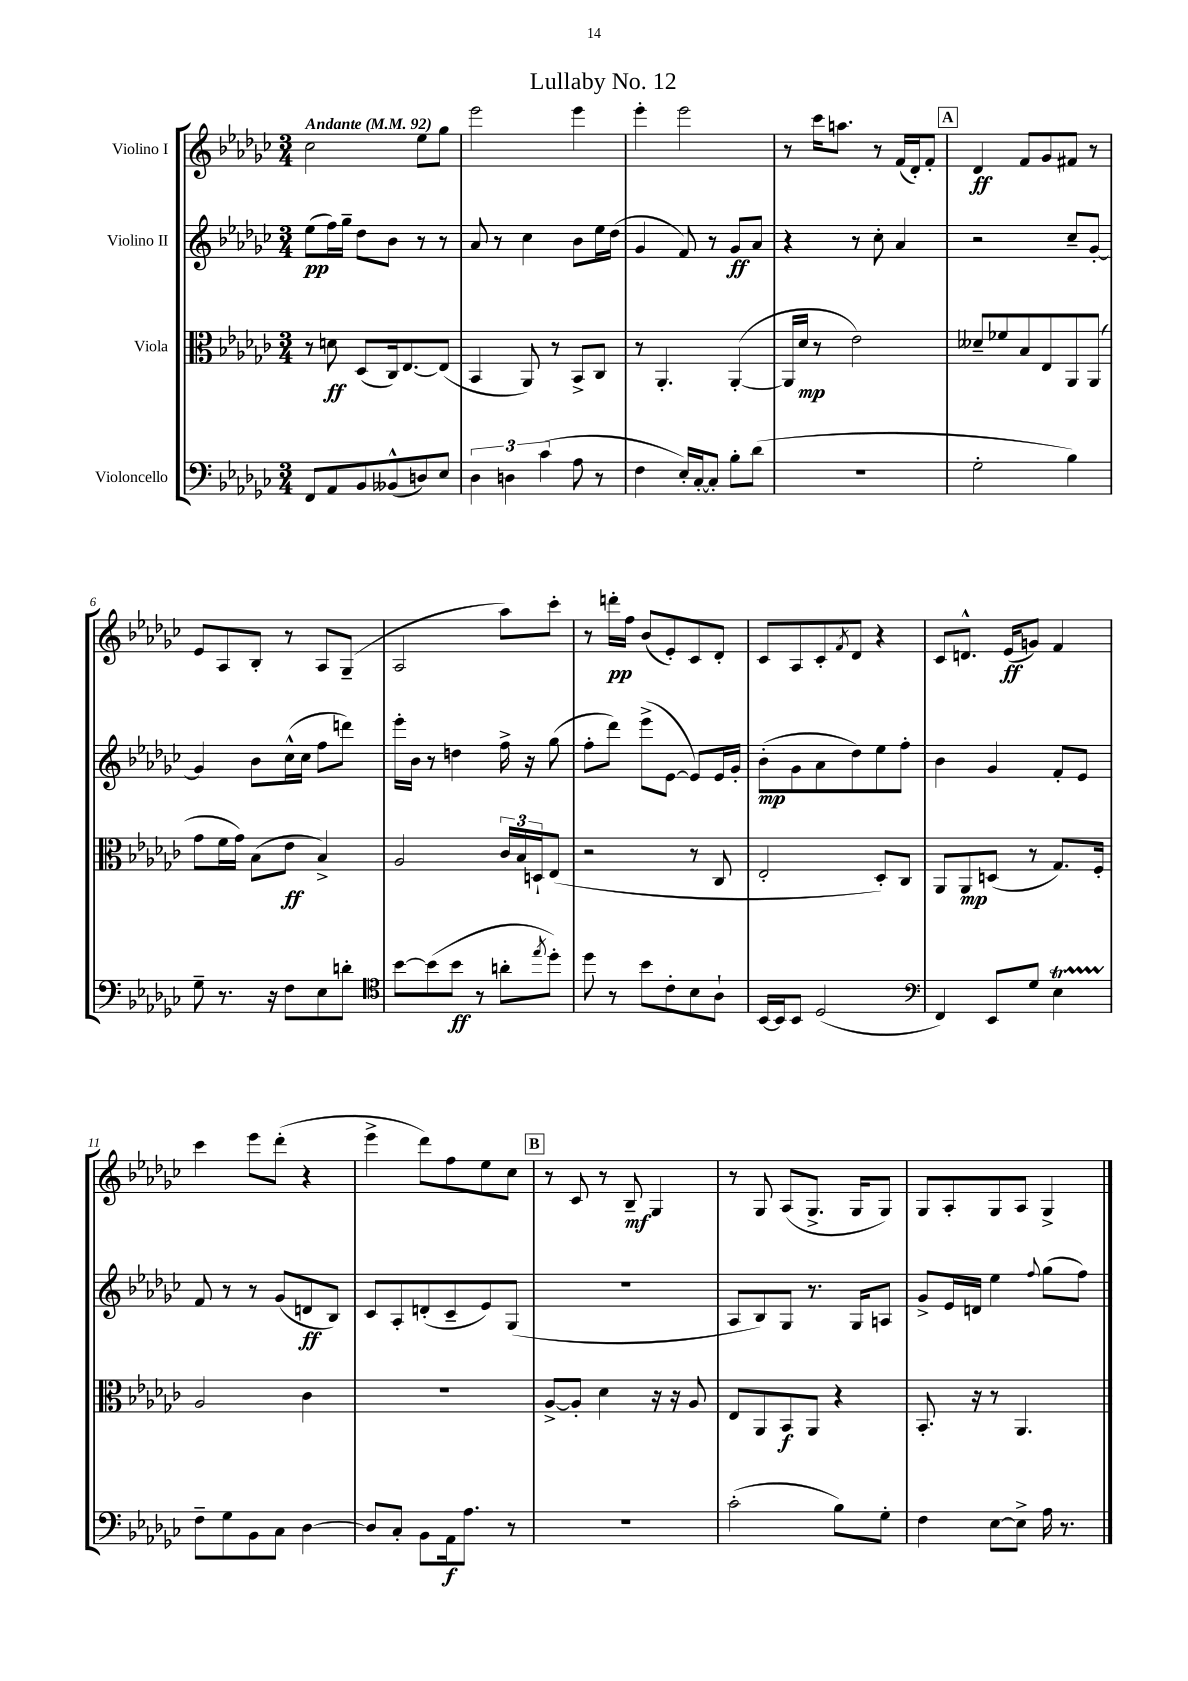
\header { title = "Lullaby No. 12" }
<<
\new StaffGroup <<
\new Staff = "s0" \with { instrumentName = "Violino I" } {
    \clef treble \key ges \major \numericTimeSignature \time 3/4 \tempo "Andante" 4 = 92
    ces''2 ees''8 ges''8 |
    ees'''2 ees'''4 |
    ees'''4-. ees'''2 |
    r8 ces'''16 a''8. r8 f'16( des'16-.) f'8-. |
    \mark \markup { \box "A" } des'4\ff f'8 ges'8 fis'8 r8 |
    ees'8 aes8 bes8-. r8 aes8 ges8--( |
    aes2 aes''8) ces'''8-. |
    r8 d'''16-.\pp f''16 bes'8( ees'8-.) ces'8 des'8-. |
    ces'8 aes8 ces'8-. \acciaccatura { f'8 } des'8 r4 |
    ces'8 d'8.-^ ees'16\ff( g'8) f'4 |
    ces'''4 ees'''8 des'''8-.( r4 |
    ees'''4-> des'''8) f''8 ees''8 ces''8 |
    \mark \markup { \box "B" } r8 ces'8 r8 bes8--\mf ges4 |
    r8 ges8 aes8( ges8.-> ges16 ges8) |
    ges8 aes8-. ges8 aes8 ges4-> \bar "|." |
}
\new Staff = "s1" \with { instrumentName = "Violino II" } {
    \clef treble \key ges \major \numericTimeSignature \time 3/4
    ees''8\pp( f''16) ges''16-- des''8 bes'8 r8 r8 |
    aes'8 r8 ces''4 bes'8 ees''16 des''16( |
    ges'4 f'8) r8 ges'8\ff aes'8 |
    r4 r8 ces''8-. aes'4 |
    \mark \markup { \box "A" } r2 ces''8-- ges'8~-. |
    ges'4 bes'8 ces''16-^( ces''16 f''8 d'''8) |
    ees'''16-. bes'16 r8 d''4 f''16-> r16 ges''8( |
    f''8-. des'''8) ees'''8->( ees'8~ ees'8) ees'16 ges'16-. |
    bes'8-.\mp( ges'8 aes'8 des''8) ees''8 f''8-. |
    bes'4 ges'4 f'8-. ees'8 |
    f'8 r8 r8 ges'8( d'8\ff bes8) |
    ces'8 aes8-. d'8-.( ces'8-- ees'8) ges8( |
    \mark \markup { \box "B" } R2. |
    aes8 bes8) ges8 r8. ges16 a8 |
    ges'8-> ees'16 d'16 ees''4 \appoggiatura { f''8 } ges''8( f''8) \bar "|." |
}
\new Staff = "s2" \with { instrumentName = "Viola" } {
    \clef alto \key ges \major \numericTimeSignature \time 3/4
    r8 d'8\ff des8( ces16) ees8.~ ees8( |
    bes,4 aes,8) r8 bes,8-> ces8 |
    r8 aes,4.-. aes,4~-.( |
    aes,16 des'16\mp r8 ees'2) |
    \mark \markup { \box "A" } deses'8-- fes'8 bes8 ees8 aes,8 aes,8( |
    ges'8 f'16 ges'16) bes8( ees'8\ff bes4->) |
    aes2 \tuplet 3/2 { ces'16 bes16 d16-! } ees8( |
    r2 r8 ces8 |
    ees2-. des8-.) ces8 |
    aes,8 aes,8\mp d8( r8 ges8.) f16-. |
    aes2 ces'4 |
    R2. |
    \mark \markup { \box "B" } aes8~-> aes8-. des'4 r16 r16 aes8 |
    ees8 aes,8 bes,8\f aes,8 r4 |
    bes,8.-. r16 r8 aes,4. \bar "|." |
}
\new Staff = "s3" \with { instrumentName = "Violoncello" } {
    \clef bass \key ges \major \numericTimeSignature \time 3/4
    f,8 aes,8 bes,8 beses,8-^( d8) ees8 |
    \tuplet 3/2 { des4 d4 ces'4( } aes8 r8 |
    f4 ees16-.) ces16~-. ces8-. bes8-. des'8( |
    R2. |
    \mark \markup { \box "A" } ges2-. bes4) |
    ges8-- r8. r16 f8 ees8 d'8-. |
    \clef tenor bes'8~ bes'8( bes'8\ff r8 a'8-. \acciaccatura { ees''8 } des''8-.) |
    des''8 r8 bes'8 ces'8-. bes8 aes8-! |
    bes,16~ bes,16 bes,8 des2( |
    \clef bass f,4) ees,8 ges8 ees4\startTrillSpan |
    f8--\stopTrillSpan ges8 bes,8 ces8 des4~ |
    des8 ces8-. bes,8 aes,16\f aes8. r8 |
    \mark \markup { \box "B" } R2. |
    ces'2-.( bes8) ges8-. |
    f4 ees8~ ees8-> aes16 r8. \bar "|." |
}
>>
>>
